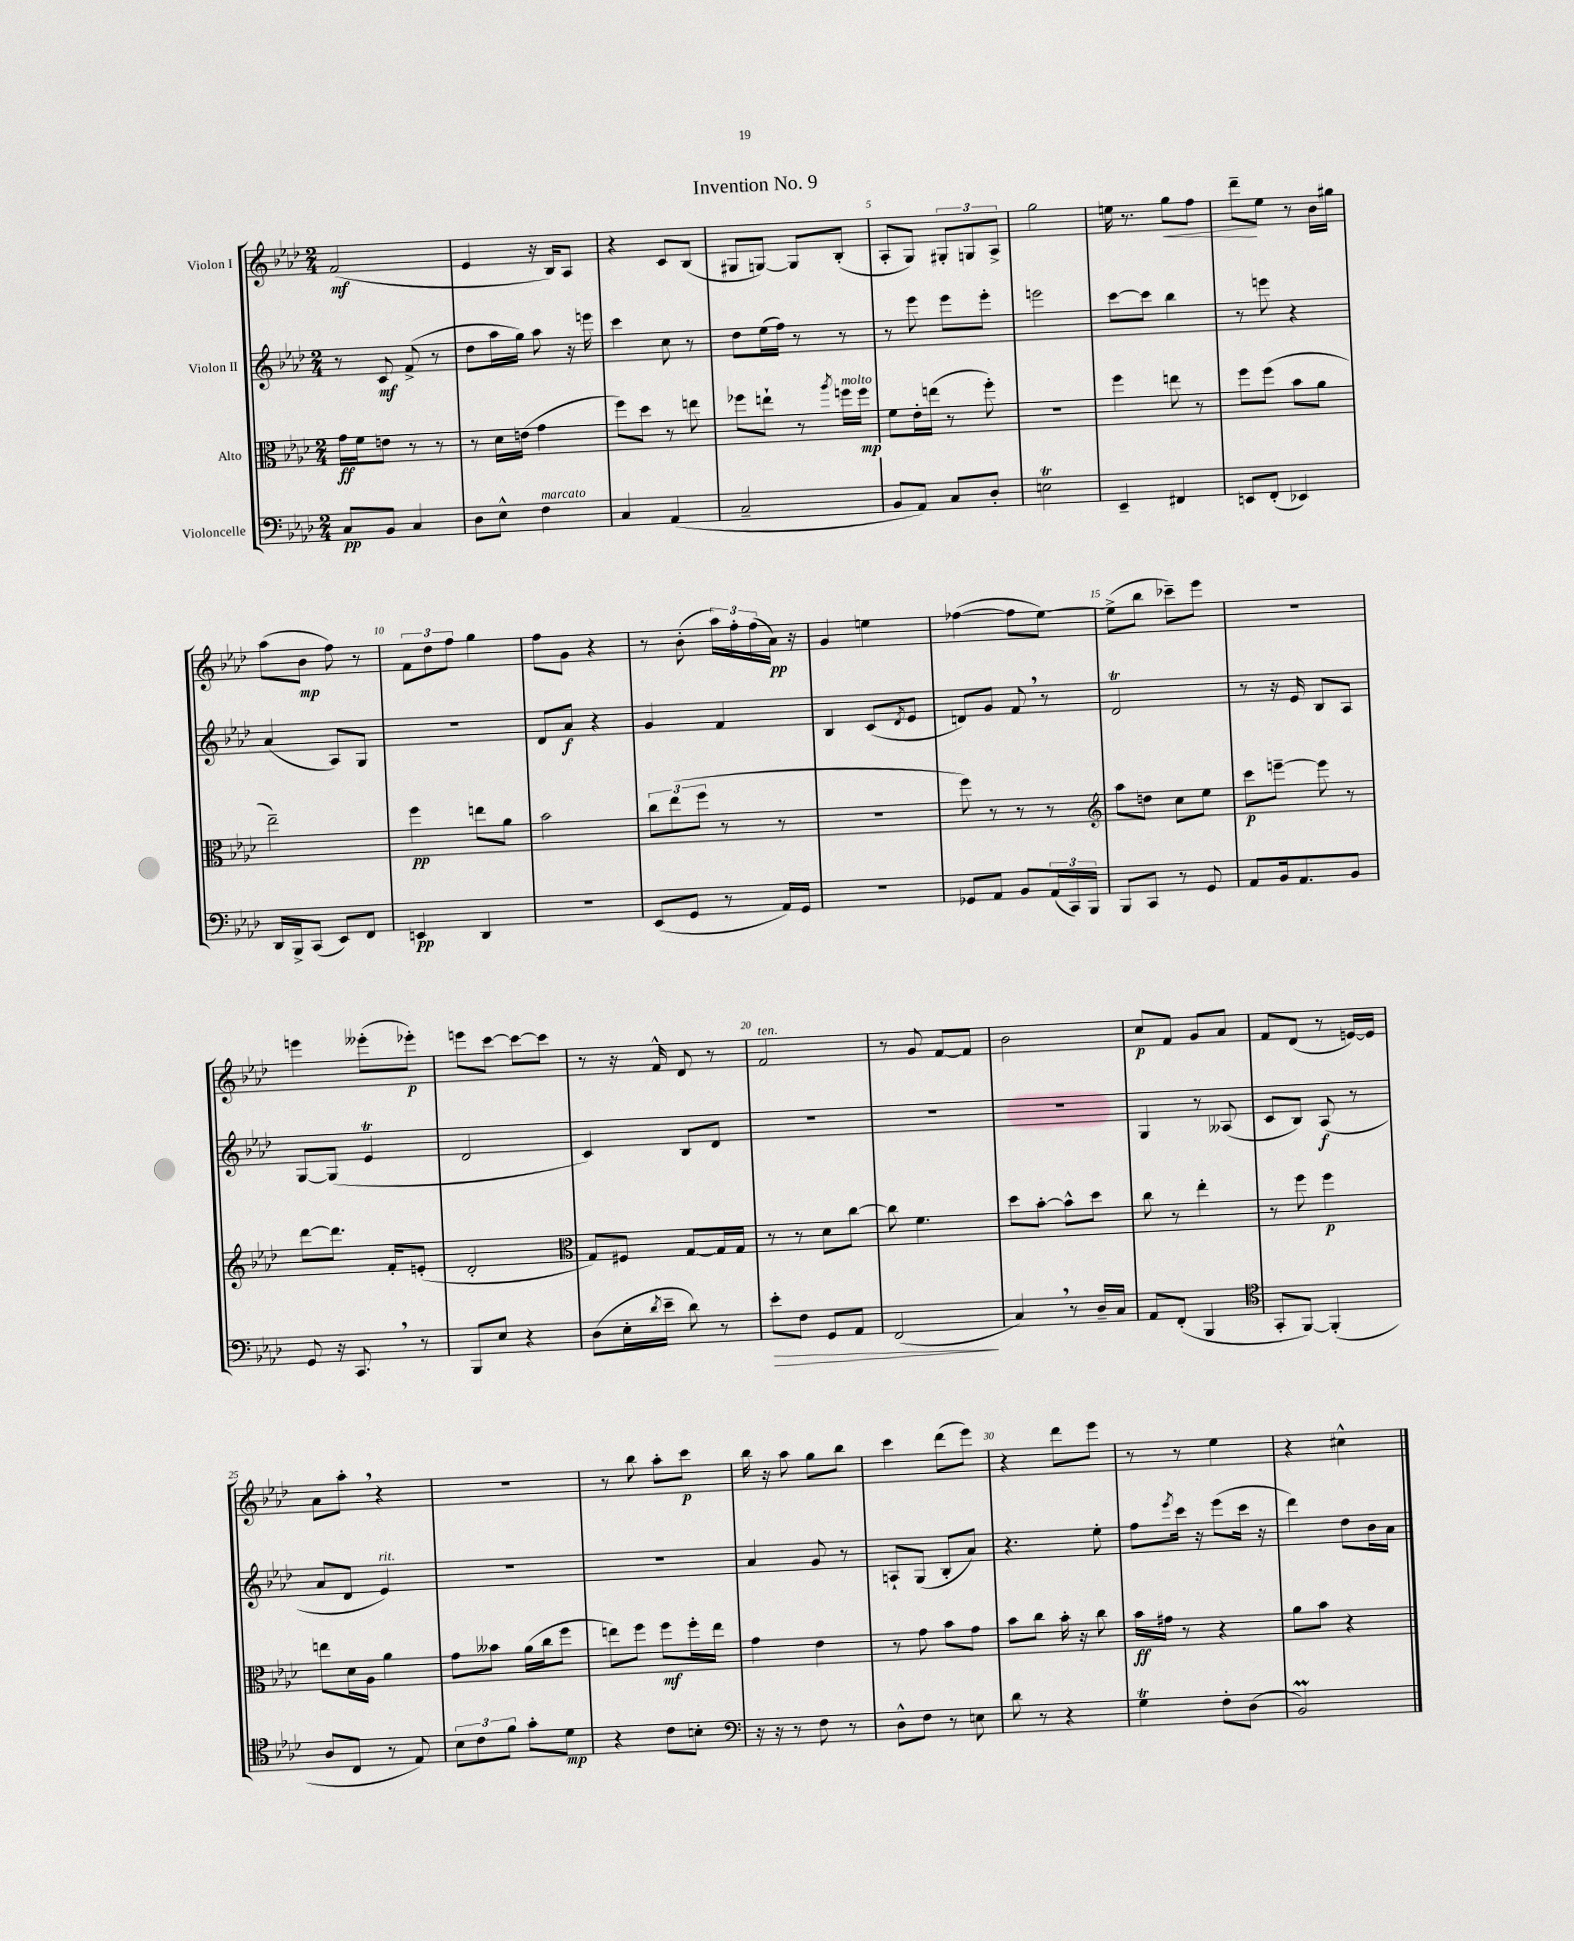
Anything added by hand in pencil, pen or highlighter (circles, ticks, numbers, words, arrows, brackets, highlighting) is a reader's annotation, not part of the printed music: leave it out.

**kern	**dynam	**kern	**dynam	**kern	**dynam	**kern	**dynam
*part4	*part4	*part3	*part3	*part2	*part2	*part1	*part1
*staff4	*staff4	*staff3	*staff3	*staff2	*staff2	*staff1	*staff1
*I"Violoncelle	*	*I"Alto	*	*I"Violon II	*	*I"Violon I	*
*clefF4	*	*clefC3	*	*clefG2	*	*clefG2	*
*k[b-e-a-d-]	*	*k[b-e-a-d-]	*	*k[b-e-a-d-]	*	*k[b-e-a-d-]	*
*M2/4	*	*M2/4	*	*M2/4	*	*M2/4	*
=1	=1	=1	=1	=1	=1	=1	=1
8C/L	pp	16g\LL	ff	8r	.	(2f/	mf
.	.	16f\J	.	.	.	.	.
8BB-/J	.	8en\J	.	8c/	mf	.	.
4C/	.	8r	.	(8f^/	.	.	.
.	.	8r	.	8r	.	.	.
=2	=2	=2	=2	=2	=2	=2	=2
8D-\L	.	8r	.	8dd-\L	.	4e-/	.
8E-^^\J	.	16d-\LL	.	16aa-\L	.	.	.
.	.	(16en\JJ	.	16gg\JJ)	.	.	.
!LO:TX:a:i:t=marcato	!	!	!	!	!	!	!
4F\	.	4g\	.	8aa-\	.	16r	.
.	.	.	.	.	.	16B-/KL)	.
.	.	.	.	16r	.	8A-/J	.
.	.	.	.	16eeen\	.	.	.
=3	=3	=3	=3	=3	=3	=3	=3
4C/	.	8ff\L)	.	4ccc\	.	4r	.
.	.	8dd-\J	.	.	.	.	.
(4AA-/	.	8r	.	8cc\	.	8c/L	.
.	.	8een\	.	8r	.	(8B-/J	.
=4	=4	=4	=4	=4	=4	=4	=4
2C~/	.	8ff-X\L	.	8dd-\L	.	8G#X/L	.
.	.	8een`\J	.	(16ee-\L	.	[8Gn/J)	.
.	.	.	.	16ff\JJ)	.	.	.
.	.	8r	.	8r	.	8G/L]	.
.	.	8qaa-/	.	.	.	.	.
!	!	!LO:TX:a:i:t=molto	!	!	!	!	!
.	.	16ffn\LL	.	8r	.	(8B-'/J	.
.	.	16ff\JJ	mp	.	.	.	.
=5	=5	=5	=5	=5	=5	=5	=5
8BB-/L	.	8f\L	.	8r	.	8A-'/L	.
8AA-/J)	.	16e-'\L	.	8eee-\	.	8G/J)	.
.	.	(16een\JJ	.	.	.	.	.
8C/L	.	8r	.	8eee-\L	.	12G#X'/L	.
.	.	.	.	.	.	12Gn/	.
8D-'/J	.	8ff'\)	.	8eee-'\J	.	.	.
.	.	.	.	.	.	12A-^/J	.
=6	=6	=6	=6	=6	=6	=6	=6
2Ent\	.	2r	.	2eeen\	.	2gg\	.
=7	=7	=7	=7	=7	=7	=7	=7
4EE-~/	.	4ff\	.	[8ccc\L	.	16een\	.
.	.	.	.	.	.	8.r	.
.	.	.	.	8ccc\J]	.	.	.
!	!	!	!	!	!	!	!LO:HP:b
4FF#X/	.	8een\	.	4bb-\	.	8gg\L	<
.	.	8r	.	.	.	8ff\J	.
=8	=8	=8	=8	=8	=8	=8	=8
8EEn/L	.	8ff\L	.	8r	.	8ddd-~\L	.
(8FF'/J	.	(8ff\J	.	8eeen\	.	8ee-\J	[
4EE-X/)	.	8b-\L	.	4r	.	8r	.
.	.	8a-\J	.	.	.	16b-\LL	.
.	.	.	.	.	.	16gg#X\JJ	.
!!LO:LB:g=z
=9	=9	=9	=9	=9	=9	=9	=9
16DD-/LL	.	2ee-~\)	.	(4a-/	.	(8aa-\L	.
16BBB-^/J	.	.	.	.	.	.	.
(8CC/J	.	.	.	.	.	8b-\J	mp
8EE-/L)	.	.	.	8A-/L)	.	8ff\)	.
8FF/J	.	.	.	8G/J	.	8r	.
=10	=10	=10	=10	=10	=10	=10	=10
4EEn/	pp	4ff\	pp	2r	.	12f\L	.
.	.	.	.	.	.	12dd-\	.
.	.	.	.	.	.	12ff\J	.
4DD-/	.	8een\L	.	.	.	4gg\	.
.	.	8a-\J	.	.	.	.	.
=11	=11	=11	=11	=11	=11	=11	=11
2r	.	2b-\	.	8d-/L	.	8ff\L	.
.	.	.	.	8a-/J	f	8g\J	.
.	.	.	.	4r	.	4r	.
=12	=12	=12	=12	=12	=12	=12	=12
(8EE-/L	.	12cc\L	.	4g/	.	8r	.
.	.	(12ee-\	.	.	.	.	.
8GG/J	.	.	.	.	.	(8b-'\	.
.	.	12ff\J	.	.	.	.	.
8r	.	8r	.	4f/	.	24aa-\LL)	.
.	.	.	.	.	.	24ff'\	.
.	.	.	.	.	.	(24ff\	.
16AA-/LL)	.	8r	.	.	.	16a-\JJ)	pp
16GG/JJ	.	.	.	.	.	16r	.
=13	=13	=13	=13	=13	=13	=13	=13
2r	.	2r	.	4B-/	.	4g/	.
.	.	.	.	(8c/L	.	4een\	.
.	.	.	.	8qd-/	.	.	.
.	.	.	.	8e-/J	.	.	.
=14	=14	=14	=14	=14	=14	=14	=14
8GG-X/L	.	8ff\)	.	8dn/L)	.	([4ff-X\	.
8AA-/J	.	8r	.	8g/J	.	.	.
8BB-/L	.	8r	.	8f,/	.	8ff-\L]	.
(24AA-/L	.	8r	.	8r	.	[8ee-\J)	.
24CC/)	.	.	.	.	.	.	.
24BBB-/JJ	.	.	.	.	.	.	.
=15	=15	=15	=15	=15	=15	=15	=15
*	*	*clefG2	*	*	*	*	*
8BBB-/L	.	8aa-\L	.	2d-T/	.	(8ee-^\L]	.
8CC/J	.	8ddn\J	.	.	.	8bb-\J	.
8r	.	8cc\L	.	.	.	8ccc-X~\L)	.
8GG/	.	8ee-\J	.	.	.	8eee-\J	.
=16	=16	=16	=16	=16	=16	=16	=16
8AA-/L	.	8ccc\L	p	8r	.	2r	.
16BB-/k	.	[8eeen~\J	.	16r	.	.	.
8.AA-/	.	.	.	16e-/	.	.	.
.	.	8eee\]	.	8B-/L	.	.	.
8BB-/J	.	8r	.	8A-/J	.	.	.
!!LO:LB:g=z
=17	=17	=17	=17	=17	=17	=17	=17
8GG/	.	[8ddd-\L	.	[8G/L	.	4eeen\	.
16r	.	8.ddd-\J]	.	(8G/J]	.	.	.
8.CC,/	.	.	.	.	.	.	.
.	.	.	.	4e-T/	.	(8eee--X'\L	.
.	.	16f'/KL	.	.	.	.	.
8r	.	(8en'/J	.	.	.	8eee-X'\J)	p
=18	=18	=18	=18	=18	=18	=18	=18
8BBB-/L	.	2d-'/	.	2d-/	.	8eeen\L	.
8E-/J	.	.	.	.	.	[8ccc\J	.
4r	.	.	.	.	.	8ccc\L_	.
.	.	.	.	.	.	8ccc\J]	.
=19	=19	=19	=19	=19	=19	=19	=19
*	*	*clefC3	*	*	*	*	*
(8D-\L	.	8G/L)	.	4c/)	.	8r	.
16E-'\L	.	8F#X/J	.	.	.	16r	.
8qd-/	.	.	.	.	.	.	.
16e-~\JJ	.	.	.	.	.	16f^^/	.
8d-\)	.	[8G/L	.	8B-/L	.	8d-/	.
8r	.	16G/L]	.	8d-/J	.	8r	.
.	.	16G/JJ	.	.	.	.	.
=20	=20	=20	=20	=20	=20	=20	=20
!	!	!	!	!	!	!LO:TX:a:i:t=ten.	!
!	!LO:HP:b	!	!	!	!	!	!
8e-'\L	>	8r	.	2r	.	2f/	.
8F\J	.	8r	.	.	.	.	.
8GG/L	.	8d-\L	.	.	.	.	.
8AA-/J	.	[8cc\J	.	.	.	.	.
=21	=21	=21	=21	=21	=21	=21	=21
(2FF/	.	8cc\]	.	2r	.	8r	.
.	.	4.f\	.	.	.	8g/	.
.	.	.	.	.	.	[8f/L	.
.	.	.	.	.	.	8f/J]	.
.	]	.	.	.	.	.	.
=22	=22	=22	=22	=22	=22	=22	=22
4C,/)	.	8dd-\L	.	2r	.	2b-\	.
.	.	[8b-'\J	.	.	.	.	.
8r	.	8b-^^\L]	.	.	.	.	.
16D-~/LL	.	8dd-\J	.	.	.	.	.
16C/JJ	.	.	.	.	.	.	.
=23	=23	=23	=23	=23	=23	=23	=23
8AA-/L	.	8cc\	.	4G/	.	8cc/L	p
(8FF'/J	.	8r	.	.	.	8f/J	.
4BBB-/	.	4ee-'\	.	8r	.	8g/L	.
.	.	.	.	(8A--X/	.	8a-/J	.
=24	=24	=24	=24	=24	=24	=24	=24
*clefC4	*	*	*	*	*	*	*
8GG'/L	.	8r	.	8c/L	.	8f/L	.
[8FF/J)	.	8ff\	.	8B-/J)	.	(8d-/J	.
(4FF'/]	.	4ff\	p	(8A-/	f	8r	.
.	.	.	.	8r	.	[16en/LL)	.
.	.	.	.	.	.	16e/JJ]	.
!!LO:LB:g=z
=25	=25	=25	=25	=25	=25	=25	=25
8A-/L	.	8een\L	.	8a-/L	.	8a-\L	.
8C/J	.	16d-\L	.	8d-/J	.	8aa-',\J	.
.	.	16A-\JJ	.	.	.	.	.
!	!	!	!	!LO:TX:a:i:t=rit.	!	!	!
8r	.	4a-\	.	4e-/)	.	4r	.
8E-/)	.	.	.	.	.	.	.
=26	=26	=26	=26	=26	=26	=26	=26
12B-\L	.	8g\L	.	2r	.	2r	.
12c\	.	.	.	.	.	.	.
.	.	8b--X\J	.	.	.	.	.
12f\J	.	.	.	.	.	.	.
8g'\L	.	(16a-\LL	.	.	.	.	.
.	.	16cc\J	.	.	.	.	.
8d-\J	mp	8ff\J	.	.	.	.	.
=27	=27	=27	=27	=27	=27	=27	=27
4r	.	8een\L)	.	2r	.	8r	.
.	.	8ff\J	.	.	.	8bb-\	.
8c\L	.	8ff\L	mf	.	.	8aa-'\L	.
8Bn'\J	.	16ff'\L	.	.	.	8ccc\J	p
.	.	16ee\JJ	.	.	.	.	.
=28	=28	=28	=28	=28	=28	=28	=28
*clefF4	*	*	*	*	*	*	*
16r	.	4g\	.	4a-/	.	16bb-\	.
16r	.	.	.	.	.	16r	.
8r	.	.	.	.	.	8aa-\	.
8F\	.	4e-\	.	8g/	.	8gg\L	.
8r	.	.	.	8r	.	8bb-\J	.
=29	=29	=29	=29	=29	=29	=29	=29
8D-^^\L	.	8r	.	8An`/L	.	4ccc\	.
8F\J	.	8g\	.	(8G/J	.	.	.
8r	.	8b-\L	.	8B-'/L	.	(8ddd-\L	.
8En\	.	8g\J	.	8a-/J)	.	8eee-\J)	.
=30	=30	=30	=30	=30	=30	=30	=30
8d-\	.	8b-\L	.	4.r	.	4r	.
8r	.	8cc\J	.	.	.	.	.
4r	.	16b-'\	.	.	.	8ddd-\L	.
.	.	16r	.	.	.	.	.
.	.	8cc\	.	8ee-'\	.	8eee-\J	.
=31	=31	=31	=31	=31	=31	=31	=31
4Gt\	.	16b-\LL	ff	8ff\L	.	8r	.
.	.	16g#X\JJ	.	.	.	.	.
.	.	.	.	8qeee-/	.	.	.
.	.	8r	.	16ccc\Jk	.	8r	.
.	.	.	.	16r	.	.	.
8F'\L	.	4r	.	(8eee-\L	.	4ee-\	.
(8D-\J	.	.	.	16ccc\Jk	.	.	.
.	.	.	.	16r	.	.	.
=32	=32	=32	=32	=32	=32	=32	=32
2BB-M/)	.	8a-\L	.	4ddd-\)	.	4r	.
.	.	8b-\J	.	.	.	.	.
.	.	4r	.	8dd-\L	.	4cc#X^^\	.
.	.	.	.	16b-\L	.	.	.
.	.	.	.	16a-\JJ	.	.	.
==	==	==	==	==	==	==	==
*-	*-	*-	*-	*-	*-	*-	*-
